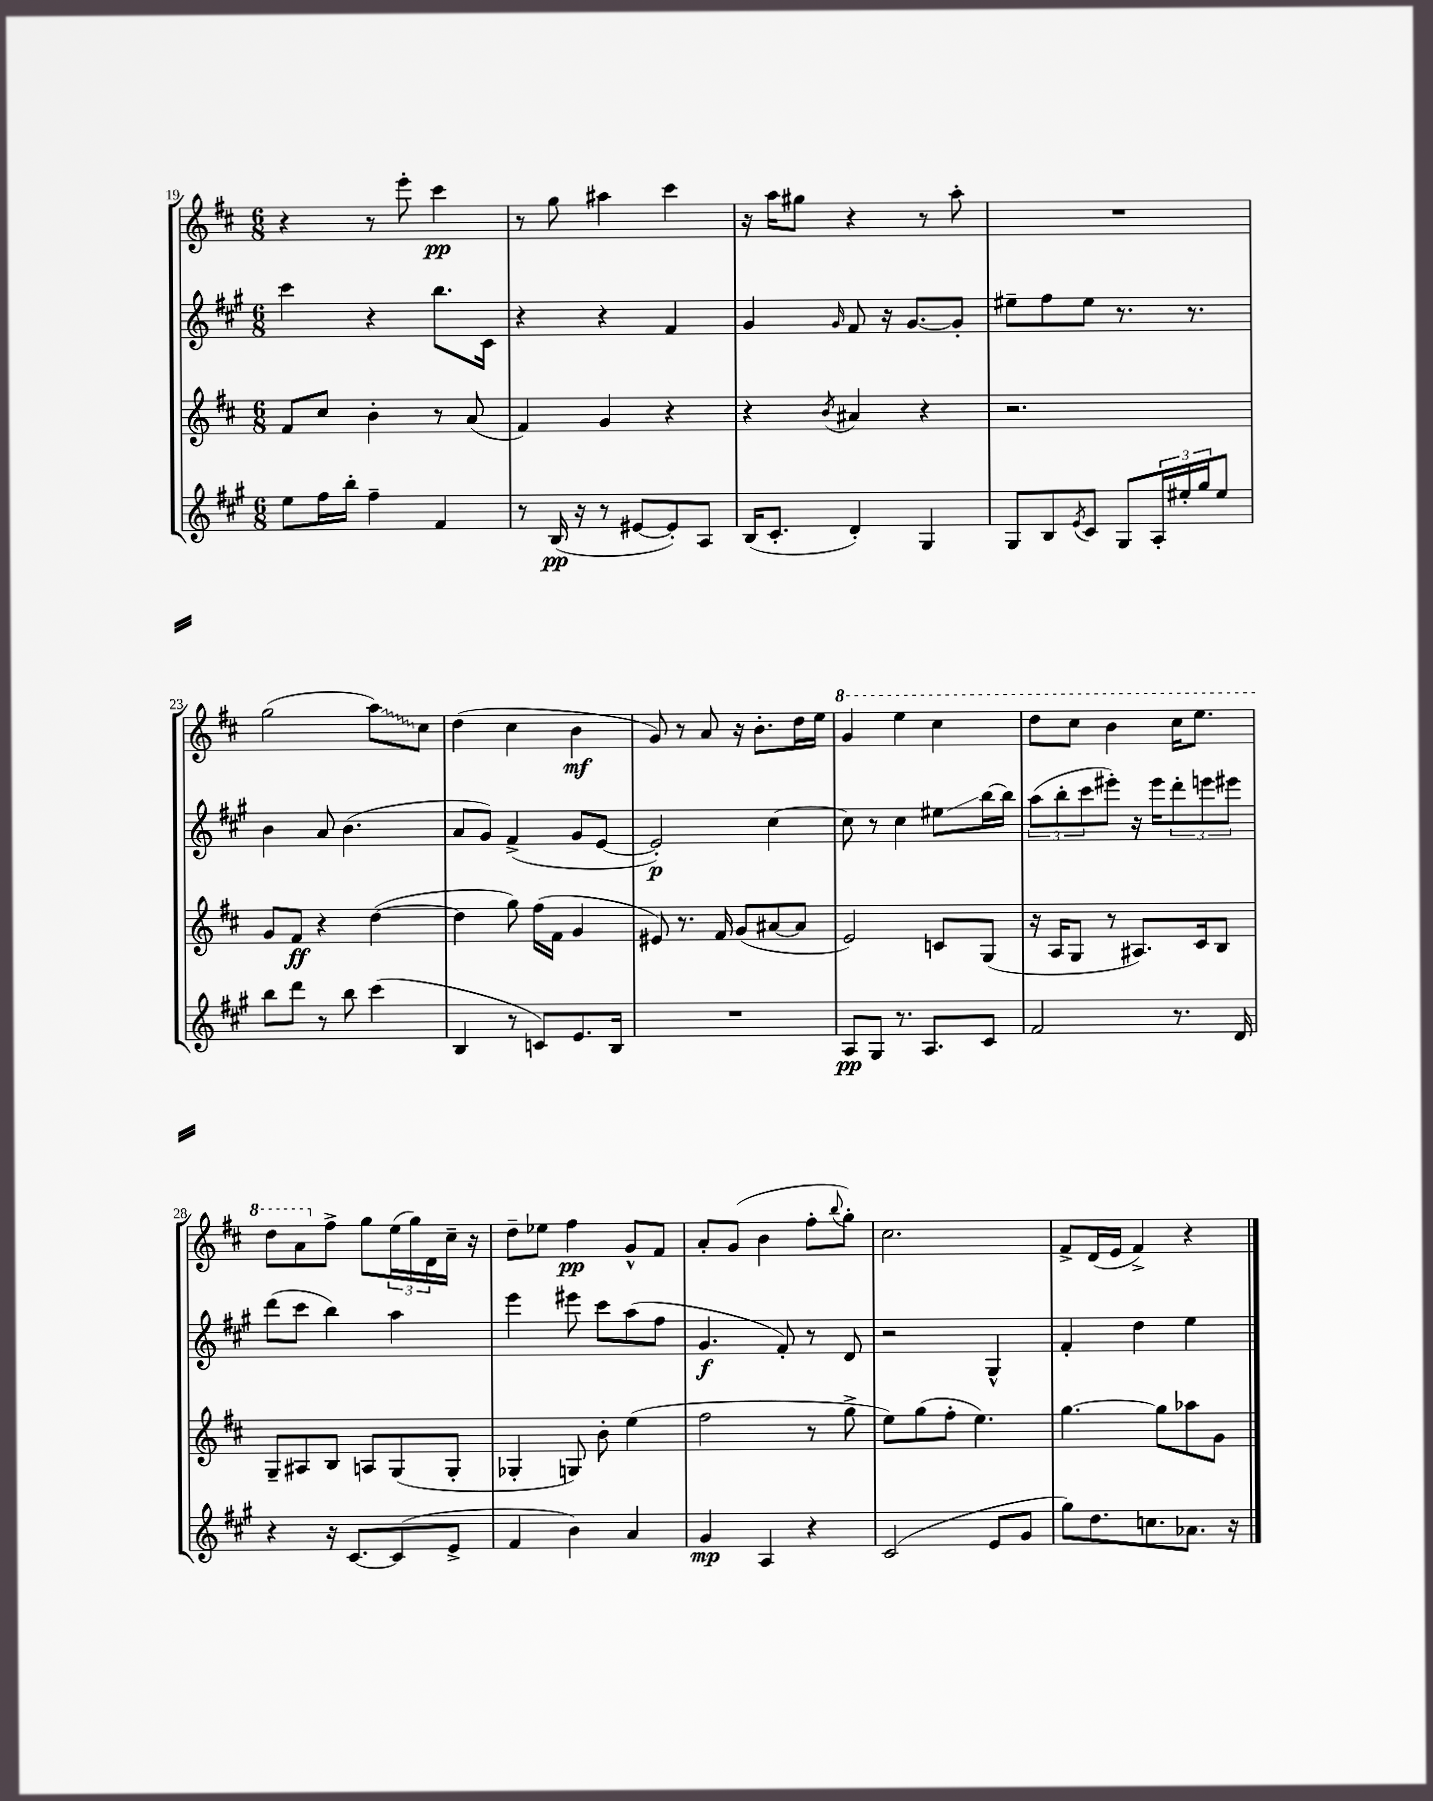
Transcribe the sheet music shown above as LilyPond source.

<<
\new StaffGroup <<
\new Staff = "s0" {
    \clef treble \key d \major \numericTimeSignature \time 6/8
    r4 r8 e'''8-. cis'''4\pp |
    r8 g''8 ais''4 cis'''4 |
    r16 a''16 gis''8 r4 r8 a''8-. |
    R2. |
    g''2( \once \override Glissando.style = #'zigzag a''8\glissando) cis''8 |
    d''4( cis''4 b'4\mf |
    g'8) r8 a'8 r16 b'8.-. d''16 e''16 |
    \ottava #1 g''4 e'''4 cis'''4 |
    d'''8 cis'''8 b''4 cis'''16 e'''8. |
    d'''8 a''8 \ottava #0 fis''8-> g''8 \tuplet 3/2 { e''16( g''16) d'16 } cis''16-- r16 |
    d''8-- ees''8 fis''4\pp g'8-^ fis'8 |
    a'8-. g'8( b'4 fis''8-. \appoggiatura { b''8 } g''8-.) |
    cis''2. |
    fis'8-> d'16( e'16 fis'4->) r4 \bar "|." |
}
\new Staff = "s1" {
    \clef treble \key a \major \numericTimeSignature \time 6/8
    cis'''4 r4 b''8. cis'16 |
    r4 r4 fis'4 |
    gis'4 \grace { gis'16 } fis'8 r16 gis'8.~ gis'8-. |
    eis''8-- fis''8 eis''8 r8. r8. |
    b'4 a'8 b'4.( |
    a'8 gis'8) fis'4->( gis'8 e'8~ |
    e'2-.\p) cis''4~ |
    cis''8 r8 cis''4 eis''8\glissando b''16~ b''16 |
    \tuplet 3/2 { a''8( b''8-. cis'''8 } eis'''8-.) r16 eis'''16 \tuplet 3/2 { d'''8-. e'''8 eis'''8 } |
    d'''8( cis'''8 b''4) a''4 |
    e'''4 eis'''8 cis'''8 a''8( fis''8 |
    gis'4.\f fis'8-.) r8 d'8 |
    r2 gis4-^ |
    fis'4-. d''4 e''4 \bar "|." |
}
\new Staff = "s2" {
    \clef treble \key d \major \numericTimeSignature \time 6/8
    fis'8 cis''8 b'4-. r8 a'8( |
    fis'4) g'4 r4 |
    r4 \acciaccatura { b'8 } ais'4 r4 |
    r2. |
    g'8 fis'8\ff r4 d''4~( |
    d''4 g''8) fis''16( fis'16 g'4 |
    eis'8) r8. fis'16 g'8( ais'8~ ais'8 |
    e'2) c'8 g8( |
    r16 a16 g8 r8 ais8.) cis'16 b8 |
    g8-- ais8 b8 a8 g8( g8-. |
    ges4-. g8) b'8-. e''4( |
    fis''2 r8 g''8-> |
    e''8) g''8( fis''8-. e''4.) |
    g''4.~ g''8 aes''8 g'8 \bar "|." |
}
\new Staff = "s3" {
    \clef treble \key a \major \numericTimeSignature \time 6/8
    e''8 fis''16 b''16-. fis''4-- fis'4 |
    r8 b16\pp( r16 r8 eis'8~ eis'8-.) a8 |
    b16( cis'8.-. d'4-.) gis4 |
    gis8 b8 \acciaccatura { e'8 } cis'8 gis8 \tuplet 3/2 { a16-. eis''16-. gis''16 } eis''8 |
    b''8 d'''8 r8 b''8 cis'''4( |
    b4 r8 c'8) e'8. b16 |
    R2. |
    a8\pp gis8 r8. a8. cis'8 |
    fis'2 r8. d'16 |
    r4 r16 cis'8.~ cis'8( e'8-> |
    fis'4 b'4) a'4 |
    gis'4\mp a4 r4 |
    cis'2( e'8 gis'8 |
    gis''8) d''8. c''8. aes'8. r16 \bar "|." |
}
>>
>>
\layout { \context { \Score currentBarNumber = #19 } }
